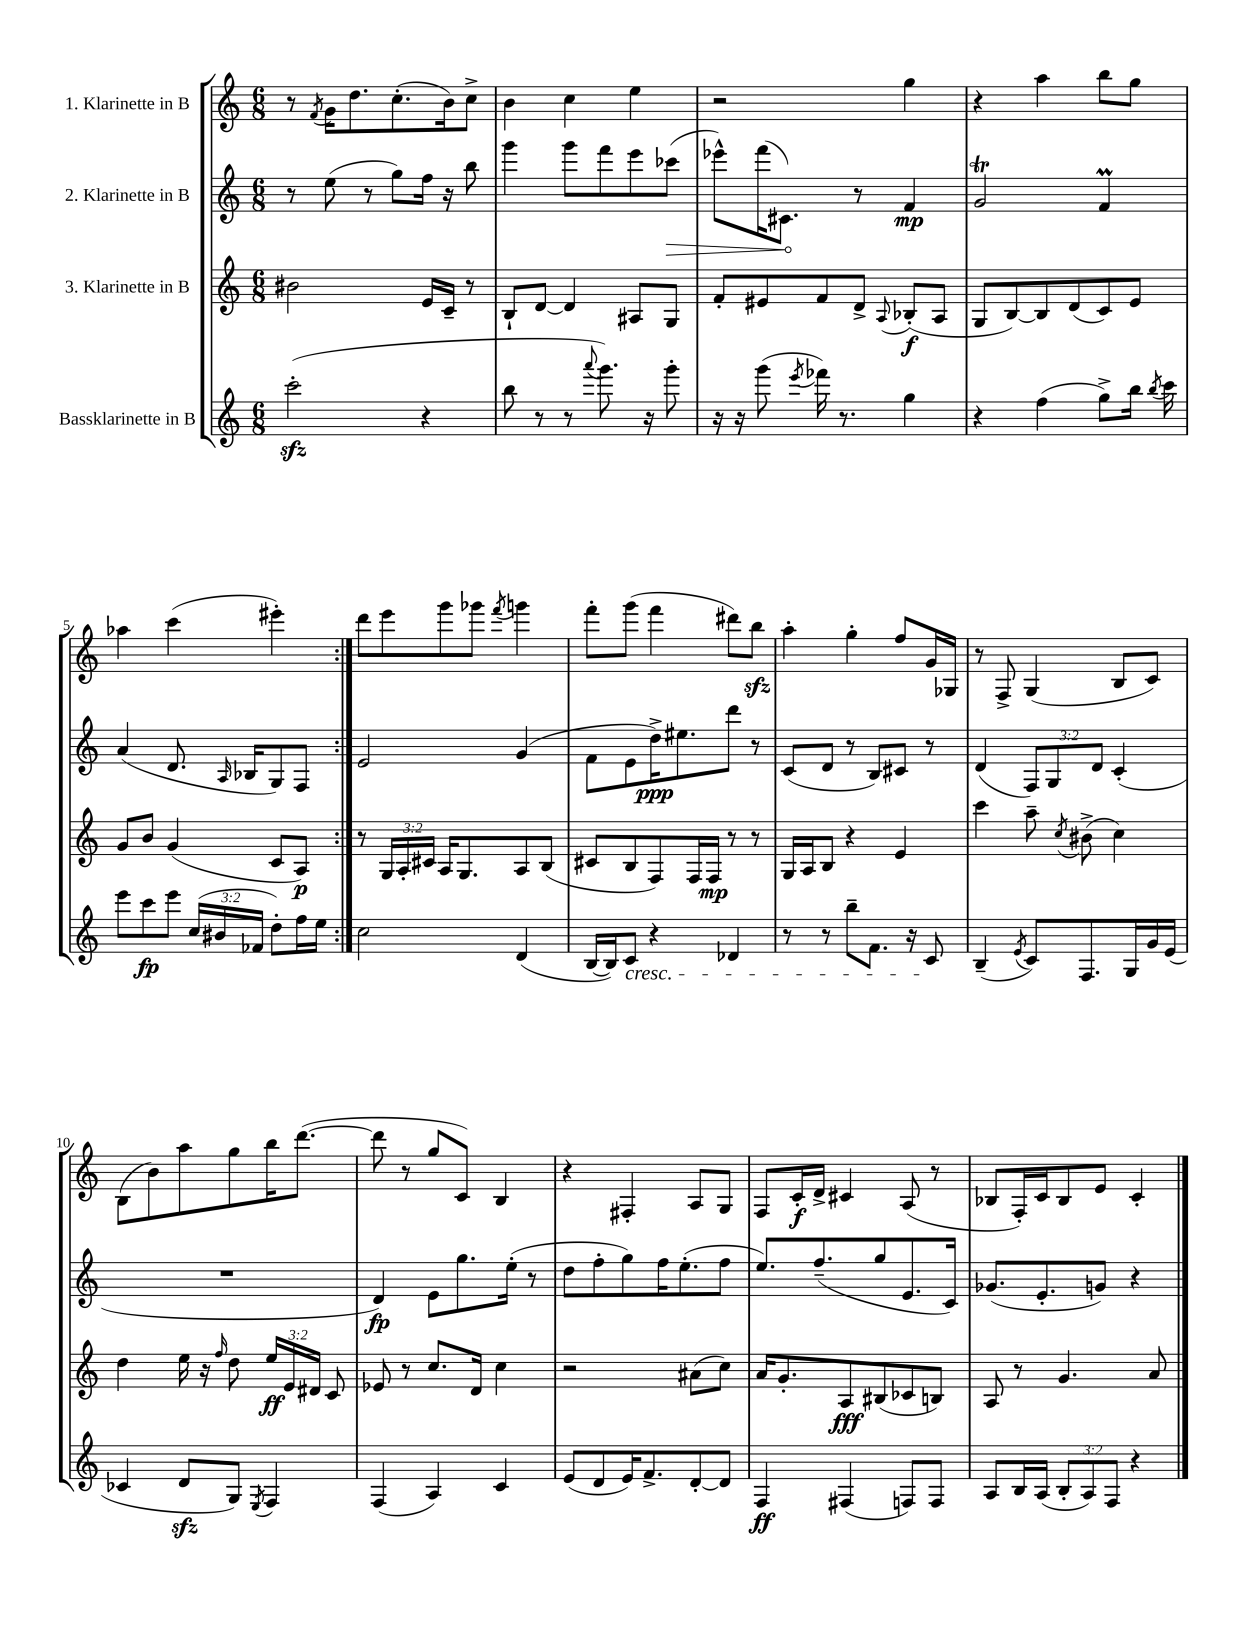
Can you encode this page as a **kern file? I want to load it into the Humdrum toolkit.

**kern	**dynam	**kern	**dynam	**kern	**dynam	**kern	**dynam
*part4	*part4	*part3	*part3	*part2	*part2	*part1	*part1
*staff4	*staff4	*staff3	*staff3	*staff2	*staff2	*staff1	*staff1
*I"Bassklarinette in B	*	*I"3. Klarinette in B	*	*I"2. Klarinette in B	*	*I"1. Klarinette in B	*
*clefG2	*	*clefG2	*	*clefG2	*	*clefG2	*
*k[]	*	*k[]	*	*k[]	*	*k[]	*
*M6/8	*	*M6/8	*	*M6/8	*	*M6/8	*
=1	=1	=1	=1	=1	=1	=1	=1
(2ccczz'\	.	2b#X\	.	8r	.	8r	.
.	.	.	.	.	.	8qf/	.
.	.	.	.	(8ee\	.	16g\KL	.
.	.	.	.	.	.	8.dd\	.
.	.	.	.	8r	.	.	.
.	.	.	.	8gg\L)	.	(8.cc'\	.
4r	.	16e/LL	.	16ff\Jk	.	.	.
.	.	16c~/JJ	.	16r	.	16b\k)	.
.	.	8r	.	8bb\	.	8cc^\J	.
=2	=2	=2	=2	=2	=2	=2	=2
8bb\	.	8B`/L	.	4ggg\	.	4b\	.
8r	.	[8d/J	.	.	.	.	.
8r	.	4d/]	.	8ggg\L	.	4cc\	.
8qqaaa/	.	.	.	.	.	.	.
8.ggg\)	.	.	.	8fff\	.	.	.
.	.	8A#X/L	.	8eee\	.	4ee\	.
16r	.	.	.	.	.	.	.
!	!	!	!	!	!LO:HP:b	!	!
8ggg'\	.	8G/J	.	(8ccc-X\J	>	.	.
=3	=3	=3	=3	=3	=3	=3	=3
16r	.	8f'/L	.	8eee-X^^\L)	.	2r	.
16r	.	.	.	.	.	.	.
(8ggg\	.	8e#X/	.	(16fff\K	.	.	.
.	.	.	.	8.c#X\J)	.	.	.
8qeee/	.	.	.	.	.	.	.
16fff-X\)	.	8f/	.	.	.	.	.
8.r	.	.	.	.	.	.	.
.	.	8d^/J	.	8r	]	.	.
.	.	8qqA/	.	.	.	.	.
4gg\	.	(8B-X'/L	f	4f/	mp	4gg\	.
.	.	8A/J	.	.	.	.	.
=4	=4	=4	=4	=4	=4	=4	=4
4r	.	8G/L	.	2gT/	.	4r	.
.	.	[8B/)	.	.	.	.	.
(4ff\	.	8B/]	.	.	.	4aa\	.
.	.	(8d/	.	.	.	.	.
8gg^\L)	.	8c/)	.	4fM/	.	8bb\L	.
16bb\Jk	.	8e/J	.	.	.	8gg\J	.
8qbb/	.	.	.	.	.	.	.
16ccc\	.	.	.	.	.	.	.
!!LO:LB:g=z
=5	=5	=5	=5	=5	=5	=5	=5
8eee\L	.	8g/L	.	(4a/	.	4aa-X\	.
8ccc\	fp	8b/J	.	.	.	.	.
8eee\J	.	(4g/	.	8.d/	.	(4ccc\	.
(24cc/LL	.	.	.	.	.	.	.
24b#X/	.	.	.	.	.	.	.
.	.	.	.	16qqA/	.	.	.
.	.	.	.	16B-X/KL	.	.	.
24f-X/JJ	.	.	.	.	.	.	.
8dd'\L)	.	8c/L	.	8G/)	.	4eee#X'\)	.
16ff\L	.	8A/J)	p	8F/J	.	.	.
16ee\JJ	.	.	.	.	.	.	.
=6:|!	=6:|!	=6:|!	=6:|!	=6:|!	=6:|!	=6:|!	=6:|!
2cc\	.	8r	.	2e/	.	8ddd\L	.
.	.	24G/LL	.	.	.	8eee\	.
.	.	24A'/	.	.	.	.	.
.	.	24c#X/JJ	.	.	.	.	.
.	.	16A/KL	.	.	.	8ggg\	.
.	.	8.G/	.	.	.	.	.
.	.	.	.	.	.	8ggg-X\J	.
.	.	.	.	.	.	8qfff/	.
(4d/	.	8A/	.	(4g/	.	4gggn\	.
.	.	(8B/J	.	.	.	.	.
=7	=7	=7	=7	=7	=7	=7	=7
[16B/LL	.	8c#X/L	.	8f\L	.	8fff'\L	.
16B/J])	.	.	.	.	.	.	.
!LO:TX:b:i:t=cresc.	!	!	!	!	!	!	!
8c/J	.	8B/	.	8e\	.	(8ggg\J	.
4r	.	8F/)	.	16dd^\K)	ppp	4fff\	.
.	.	.	.	8.ee#X\	.	.	.
.	.	16F/L	.	.	.	.	.
.	.	16F/JJ	mp	.	.	.	.
4d-X/	.	8r	.	8ddd\J	.	8ddd#X\L)	.
.	.	8r	.	8r	.	8bbzz\J	.
=8	=8	=8	=8	=8	=8	=8	=8
8r	.	16G/LL	.	(8c/L	.	4aa'\	.
.	.	16A/J	.	.	.	.	.
8r	.	8B/J	.	8d/J	.	.	.
8bb~\L	.	4r	.	8r	.	4gg'\	.
8.f\J	.	.	.	8B/L)	.	.	.
.	.	4e/	.	8c#X/J	.	8ff/L	.
16r	.	.	.	.	.	.	.
8c/	.	.	.	8r	.	16g/L	.
.	.	.	.	.	.	16G-X/JJ	.
=9	=9	=9	=9	=9	=9	=9	=9
(4B~/	.	4ccc\	.	(4d/	.	8r	.
.	.	.	.	.	.	8F^/	.
8qe/	.	.	.	.	.	.	.
8c/L)	.	8aa~\	.	12F/L)	.	(4G/	.
.	.	.	.	12G/	.	.	.
.	.	8qcc/	.	.	.	.	.
8.F/	.	(8b#X^\	.	.	.	.	.
.	.	.	.	12d/J	.	.	.
.	.	4cc\)	.	(4c'/	.	8B/L	.
16G/L	.	.	.	.	.	.	.
16g/	.	.	.	.	.	8c/J)	.
(16e/JJ	.	.	.	.	.	.	.
!!LO:LB:g=z
=10	=10	=10	=10	=10	=10	=10	=10
4c-X/	.	4dd\	.	2.r	.	(8B\L	.
.	.	.	.	.	.	8b\)	.
8dzz/L	.	16ee\	.	.	.	8aa\	.
.	.	16r	.	.	.	.	.
.	.	16qqff/	.	.	.	.	.
8G/J)	.	8dd\	.	.	.	8gg\	.
8qE/	.	.	.	.	.	.	.
4F/	.	24ee/LL	ff	.	.	16bb\K	.
.	.	24e/	.	.	.	.	.
.	.	.	.	.	.	([8.ddd\J	.
.	.	24d#X/JJ	.	.	.	.	.
.	.	8c/	.	.	.	.	.
=11	=11	=11	=11	=11	=11	=11	=11
(4F/	.	8e-X/	.	4d/)	fp	8ddd\]	.
.	.	8r	.	.	.	8r	.
4A/)	.	8.cc/L	.	8e\L	.	8gg/L	.
.	.	.	.	8.gg\	.	8c/J)	.
.	.	16d/Jk	.	.	.	.	.
4c/	.	4cc\	.	.	.	4B/	.
.	.	.	.	(16ee'\Jk	.	.	.
.	.	.	.	8r	.	.	.
=12	=12	=12	=12	=12	=12	=12	=12
(8e/L	.	2r	.	8dd\L	.	4r	.
8d/	.	.	.	8ff'\	.	.	.
16e/K)	.	.	.	8gg\)	.	4F#X'/	.
8.f^/	.	.	.	.	.	.	.
.	.	.	.	16ff\K	.	.	.
.	.	.	.	(8.ee'\	.	.	.
[8d'/	.	(8a#X\L	.	.	.	8A/L	.
8d/J]	.	8cc\J)	.	8ff\J	.	8G/J	.
=13	=13	=13	=13	=13	=13	=13	=13
4F/	ff	16a/KL	.	8.ee/L)	.	8F/L	.
.	.	8.g'/	.	.	.	.	.
.	.	.	.	.	.	16c'/L	f
.	.	.	.	(8.ff~/	.	16d^/JJ	.
(4F#X/	.	8A/	fff	.	.	4c#X/	.
.	.	(8B#X/	.	8gg/	.	.	.
8Fn/L)	.	8c-X/	.	8.e/	.	(8A/	.
8F/J	.	8Bn/J)	.	.	.	8r	.
.	.	.	.	16c/Jk)	.	.	.
=14	=14	=14	=14	=14	=14	=14	=14
8A/L	.	8A/	.	(8.g-X/L	.	8B-X/L	.
16B/L	.	8r	.	.	.	16F'/L)	.
(16A/JJ	.	.	.	8.e'/	.	16c/J	.
12B'/L	.	4.g/	.	.	.	8B-/	.
12A/)	.	.	.	.	.	.	.
.	.	.	.	8gn/J)	.	8e/J	.
12F/J	.	.	.	.	.	.	.
4r	.	.	.	4r	.	4c'/	.
.	.	8a/	.	.	.	.	.
==	==	==	==	==	==	==	==
*-	*-	*-	*-	*-	*-	*-	*-
